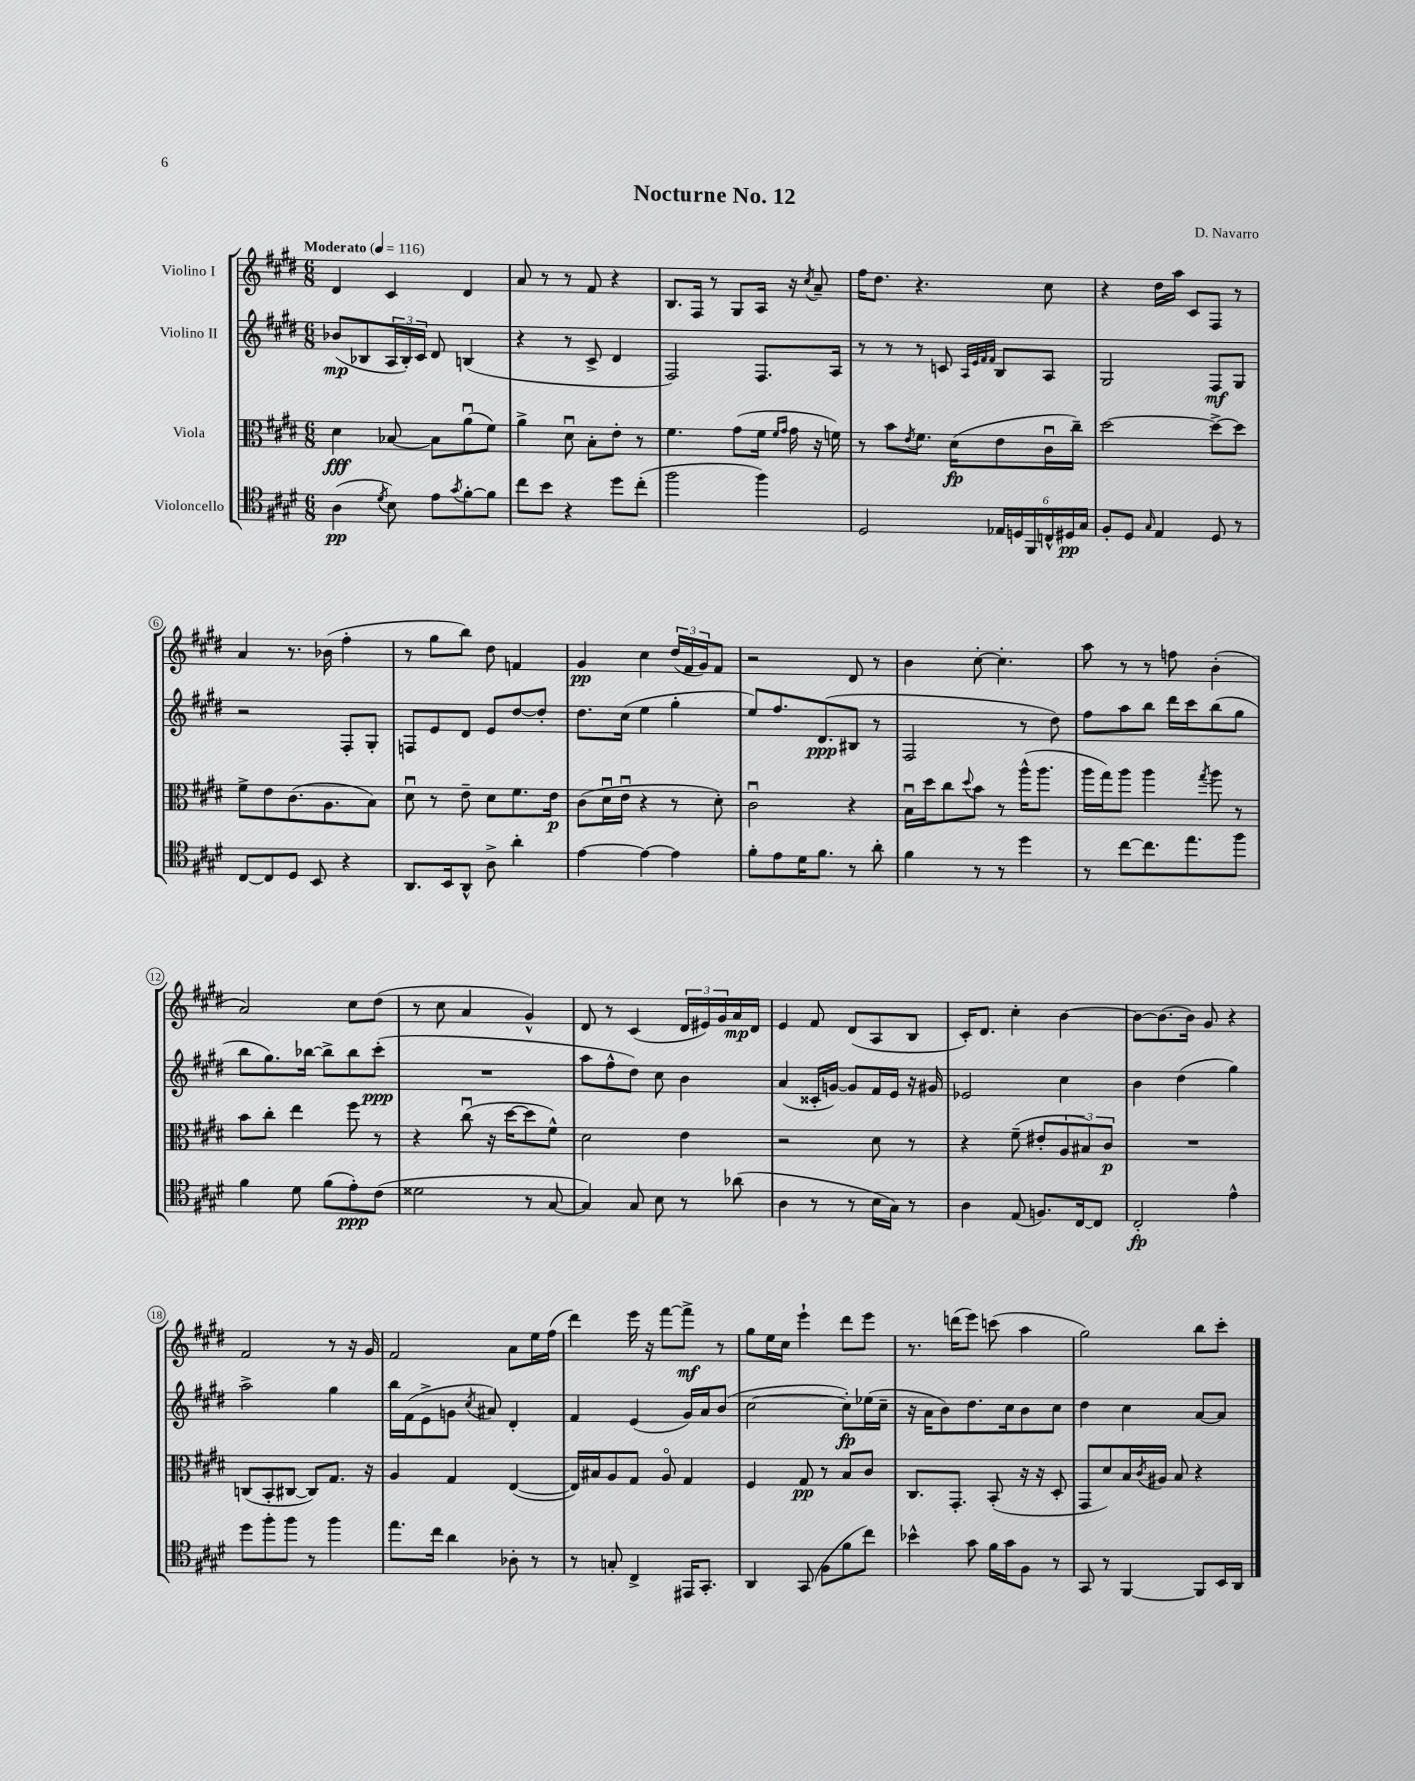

**kern	**dynam	**kern	**dynam	**kern	**dynam	**kern	**dynam
*part4	*part4	*part3	*part3	*part2	*part2	*part1	*part1
*staff4	*staff4	*staff3	*staff3	*staff2	*staff2	*staff1	*staff1
*I"Violoncello	*	*I"Viola	*	*I"Violino II	*	*I"Violino I	*
*clefC4	*	*clefC3	*	*clefG2	*	*clefG2	*
*k[f#c#g#d#]	*	*k[f#c#g#d#]	*	*k[f#c#g#d#]	*	*k[f#c#g#d#]	*
*M6/8	*	*M6/8	*	*M6/8	*	*M6/8	*
*MM116	*	*MM116	*	*MM116	*	*MM116	*
=1	=1	=1	=1	=1	=1	=1	=1
!	!	!	!	!	!	!LO:TX:a:B:t=Moderato	!
(4A\	pp	4d#\	fff	(8b-X/L	mp	4d#/	.
.	.	.	.	8B-X/	.	.	.
8qd#/	.	.	.	.	.	.	.
8B\)	.	[8B-X/	.	24A/L	.	4c#/	.
.	.	.	.	24B-'/)	.	.	.
.	.	.	.	24c#/JJ	.	.	.
8e\L	.	8B-\L]	.	8d#/	.	.	.
8qg#/	.	.	.	.	.	.	.
[8f#'\	.	(8au\	.	(4Bn/	.	4d#/	.
8f#\J]	.	8f#\J)	.	.	.	.	.
=2	=2	=2	=2	=2	=2	=2	=2
8cc#\L	.	4a^\	.	4r	.	8a/	.
8b\J	.	.	.	.	.	8r	.
4r	.	8d#u\	.	8r	.	8r	.
.	.	8B'\L	.	8c#^/	.	8f#/	.
8dd#\L	.	8e'\J	.	4d#/	.	4r	.
(8cc#'\J	.	8r	.	.	.	.	.
=3	=3	=3	=3	=3	=3	=3	=3
2ff#\	.	4.f#\	.	2F#/)	.	8.B/L	.
.	.	.	.	.	.	16F#/Jk	.
.	.	.	.	.	.	8r	.
.	.	(8g#\L	.	.	.	8G#/L	.
4ff#\)	.	16f#\Jk	.	8.F#/L	.	16A/Jk	.
.	.	16qqf#/LL	.	.	.	.	.
.	.	16qqg#/JJ	.	.	.	.	.
.	.	16g#\	.	.	.	16r	.
.	.	.	.	.	.	8qcc#/	.
.	.	16r	.	.	.	8a~/	.
.	.	16fn\)	.	16A/Jk	.	.	.
=4	=4	=4	=4	=4	=4	=4	=4
2D#/	.	8r	.	8r	.	16ff#\KL	.
.	.	.	.	.	.	8.dd#\J	.
.	.	8b\L	.	8r	.	.	.
.	.	8qe/	.	.	.	.	.
.	.	8.f#\J	.	8r	.	4.r	.
.	.	.	.	8cn/	.	.	.
.	.	(16d#\KL	fp	.	.	.	.
.	.	.	.	32qqA/LLL	.	.	.
.	.	.	.	32qqe/	.	.	.
.	.	.	.	32qqf#/	.	.	.
.	.	.	.	32qqf#/JJJ	.	.	.
24E-X/LL	.	8e\	.	8B/L	.	.	.
24Dn/	.	.	.	.	.	.	.
24FF#/	.	.	.	.	.	.	.
24Cn^^/	.	16c#u\L	.	8A/J	.	8cc#\	.
24D#X/	pp	.	.	.	.	.	.
.	.	16cc#~\JJ)	.	.	.	.	.
24G#/JJ	.	.	.	.	.	.	.
=5	=5	=5	=5	=5	=5	=5	=5
8F#'/L	.	[2dd#\	.	2G#/	.	4r	.
8D#/J	.	.	.	.	.	.	.
16qqG#/	.	.	.	.	.	.	.
4E/	.	.	.	.	.	16dd#\LL	.
.	.	.	.	.	.	16aa\JJ	.
.	.	.	.	.	.	8c#/L	.
8D#/	.	8dd#^\L_	.	8F#/L	mf	8F#/J	.
8r	.	8dd#\J]	.	8G#/J	.	8r	.
!!LO:LB:g=z
=6	=6	=6	=6	=6	=6	=6	=6
[8C#/L	.	8f#^\L	.	2r	.	4a/	.
8C#/]	.	8e\	.	.	.	.	.
8D#/J	.	(8.c#\	.	.	.	8.r	.
8BB/	.	.	.	.	.	.	.
.	.	8.A\	.	.	.	(16b-X\	.
4r	.	.	.	8F#'/L	.	4ff#'\	.
.	.	8B\J)	.	8G#'/J	.	.	.
=7	=7	=7	=7	=7	=7	=7	=7
8.AA/L	.	8d#u\	.	8Fn/L	.	8r	.
.	.	8r	.	8e/	.	8gg#\L	.
16BB/k	.	.	.	.	.	.	.
8AA^^/J	.	8e~\	.	8d#/J	.	8bb\J)	.
8A^\	.	8d#\L	.	8e/L	.	8dd#\	.
4a'\	.	8.f#\	.	[8dd#/	.	4fn/	.
.	.	.	.	8dd#'/J]	.	.	.
.	.	16e\Jk	p	.	.	.	.
=8	=8	=8	=8	=8	=8	=8	=8
[4e\	.	(8c#\L	.	8.dd#\L	.	4g#/	pp
.	.	16d#u\L	.	.	.	.	.
.	.	16eu\JJ	.	(16cc#\Jk	.	.	.
4e\_	.	4r	.	4ee\	.	4cc#\	.
4e\]	.	8r	.	4gg#'\	.	(24dd#/LL	.
.	.	.	.	.	.	24f#/	.
.	.	.	.	.	.	24g#/J)	.
.	.	8d#'\)	.	.	.	8f#/J	.
=9	=9	=9	=9	=9	=9	=9	=9
8f#'\L	.	2c#u\	.	8ee/L)	.	2r	.
8e\	.	.	.	8.ff#/	.	.	.
16d#\K	.	.	.	.	.	.	.
8.f#\J	.	.	.	(8.d#/	ppp	.	.
8r	.	4r	.	8B#X/J	.	8d#/	.
8a'\	.	.	.	8r	.	8r	.
=10	=10	=10	=10	=10	=10	=10	=10
4f#\	.	16Bu\LL	.	2F#/	.	4b\	.
.	.	16dd#\J	.	.	.	.	.
.	.	8cc#\	.	.	.	.	.
.	.	8qqdd#/	.	.	.	.	.
8r	.	8b\J	.	.	.	[8cc#'\	.
8r	.	8r	.	.	.	4.cc#'\]	.
4dd#\	.	(16aa^^\KL	.	8r	.	.	.
.	.	8.aa\J	.	.	.	.	.
.	.	.	.	8dd#\)	.	.	.
=11	=11	=11	=11	=11	=11	=11	=11
8r	.	16aa\LL	.	8ff#\L	.	8aa\	.
.	.	16gg#\J)	.	.	.	.	.
[8cc#\L	.	8aa\J	.	8aa\	.	8r	.
8.cc#\]	.	4aa\	.	8bb\J	.	8r	.
.	.	.	.	16ddd#\LL	.	8ffn\	.
8.ee\	.	.	.	16ccc#\J	.	.	.
.	.	8qgg#/	.	.	.	.	.
.	.	8aa\	.	(8bb\	.	(4b'\	.
8ff#\J	.	8r	.	8gg#\J	.	.	.
!!LO:LB:g=z
=12	=12	=12	=12	=12	=12	=12	=12
4f#\	.	8b\L	.	8bb\L	.	2a/)	.
.	.	8cc#'\J	.	8.gg#\)	.	.	.
8d#\	.	4ee\	.	.	.	.	.
.	.	.	.	[16bb-X\Jk	.	.	.
(8f#\L	.	.	.	8bb-^\L]	.	.	.
8e'\)	ppp	8ff#\	.	8bb-\	.	8cc#\L	.
(8c#\J	.	8r	.	(8ccc#'\J	ppp	(8dd#\J	.
=13	=13	=13	=13	=13	=13	=13	=13
2d##X\	.	4r	.	2.r	.	8r	.
.	.	.	.	.	.	8cc#\	.
.	.	(8cc#u\	.	.	.	4a/	.
.	.	16r	.	.	.	.	.
.	.	[16dd#\KL	.	.	.	.	.
8r	.	8dd#\]	.	.	.	4g#^^/)	.
[8G#/	.	8f#^^\J)	.	.	.	.	.
=14	=14	=14	=14	=14	=14	=14	=14
4G#/])	.	2d#\	.	8aa\L	.	8d#/	.
.	.	.	.	8ff#^^\	.	8r	.
8G#/	.	.	.	8dd#\J)	.	(4c#/	.
8B\	.	.	.	8cc#\	.	.	.
8r	.	4e\	.	4b\	.	24d#/LL	.
.	.	.	.	.	.	24e#X/)	.
.	.	.	.	.	.	24g#/	.
(8a-X\	.	.	.	.	.	16a/	mp
.	.	.	.	.	.	16d#/JJ	.
=15	=15	=15	=15	=15	=15	=15	=15
4A\	.	2r	.	(4a/	.	4e/	.
8r	.	.	.	16c##X'/LL	.	8f#/	.
.	.	.	.	[16gn/JJ)	.	.	.
8r	.	.	.	8g/L]	.	(8d#/L	.
16B\LL	.	8d#\	.	16f#/L	.	8A/	.
16G#\JJ)	.	.	.	16e/JJ	.	.	.
8r	.	8r	.	16r	.	8B/J	.
.	.	.	.	16g#X/	.	.	.
=16	=16	=16	=16	=16	=16	=16	=16
4A\	.	4r	.	2e-X/	.	16c#'/KL)	.
.	.	.	.	.	.	8.d#/J	.
(8E/	.	(8f#~\	.	.	.	4cc#'\	.
8.Fn/L)	.	8e#X'/L	.	.	.	.	.
.	.	12A/	.	4cc#\	.	[4b\	.
[16C#/k	.	.	.	.	.	.	.
.	.	12B#X/)	.	.	.	.	.
8C#/J]	.	.	.	.	.	.	.
.	.	12c#/J	p	.	.	.	.
=17	=17	=17	=17	=17	=17	=17	=17
2C#'/	fp	2.r	.	4b\	.	8b\L_	.
.	.	.	.	.	.	(8.b\]	.
.	.	.	.	(4dd#\	.	.	.
.	.	.	.	.	.	16b\Jk)	.
.	.	.	.	.	.	8g#/	.
4e^^\	.	.	.	4gg#\)	.	4r	.
!!LO:LB:g=z
=18	=18	=18	=18	=18	=18	=18	=18
8dd#\L	.	(8Cn/L	.	2aa^\	.	2f#/	.
8ff#'\	.	8BB'/	.	.	.	.	.
8ff#\J	.	[8C#X/J	.	.	.	.	.
8r	.	8C#/L])	.	.	.	.	.
4ff#\	.	8.G#/J	.	4gg#\	.	8r	.
.	.	.	.	.	.	16r	.
.	.	16r	.	.	.	16g#/	.
=19	=19	=19	=19	=19	=19	=19	=19
8.ee\L	.	4A/	.	16bb\LL	.	2f#/	.
.	.	.	.	(16f#\J	.	.	.
.	.	.	.	8e^\	.	.	.
16cc#\Jk	.	.	.	.	.	.	.
4a\	.	4G#/	.	8gn\J	.	.	.
.	.	.	.	8qcc#/	.	.	.
.	.	.	.	8a#X/)	.	.	.
8A-X'\	.	([4E/	.	4d#'/	.	8a\L	.
8r	.	.	.	.	.	16ee\L	.
.	.	.	.	.	.	(16ff#\JJ	.
=20	=20	=20	=20	=20	=20	=20	=20
8r	.	16E/LL])	.	4f#/	.	4ddd#\)	.
.	.	16B#X/J	.	.	.	.	.
8Gn'/	.	8A/	.	.	.	.	.
4C#^/	.	8G#/J	.	(4e/	.	16eee\	.
.	.	.	.	.	.	16r	.
.	.	8A/	.	.	.	[8fff#\L	.
16EE#X/KL	.	4G#/	.	16g#/LL)	.	8fff#^\J]	mf
8.GG#'/J	.	.	.	16a/J	.	.	.
.	.	.	.	(8b/J	.	8r	.
=21	=21	=21	=21	=21	=21	=21	=21
4AA/	.	4F#/	.	[2cc#\	.	8gg#\L	.
.	.	.	.	.	.	16ee\L	.
.	.	.	.	.	.	16cc#\JJ	.
(8GG#/	.	8G#/	pp	.	.	4eee`\	.
8F#\L	.	8r	.	.	.	.	.
8f#\	.	8B/L	.	8cc#'\L])	fp	8ddd#\L	.
8cc#\J)	.	8c#/J	.	(16ee-X\L	.	8eee\J	.
.	.	.	.	16cc#~\JJ	.	.	.
=22	=22	=22	=22	=22	=22	=22	=22
4b-X^^\	.	8.C#/L	.	16r	.	8.r	.
.	.	.	.	16a\KL	.	.	.
.	.	.	.	8b\)	.	.	.
.	.	8.GG#'/J	.	.	.	(16dddn\KL	.
8g#\	.	.	.	8.dd#\	.	8eee\J)	.
16f#\LL	.	(8BB'/	.	.	.	(8cccn\	.
16g#\J	.	.	.	16cc#\k	.	.	.
8F#\J	.	16r	.	8b\	.	4aa\	.
.	.	16r	.	.	.	.	.
8r	.	8D#'/	.	8cc#\J	.	.	.
=23	=23	=23	=23	=23	=23	=23	=23
8GG#/	.	8GG#/L	.	4dd#\	.	2gg#\)	.
8r	.	8d#/)	.	.	.	.	.
[4FF#/	.	16B/L	.	4cc#\	.	.	.
.	.	8qc#/	.	.	.	.	.
.	.	16A#X/JJ	.	.	.	.	.
.	.	8B/	.	.	.	.	.
8FF#/L]	.	4r	.	[8a/L	.	8bb\L	.
16BB/L	.	.	.	8a/J]	.	8ccc#'\J	.
16AA/JJ	.	.	.	.	.	.	.
==	==	==	==	==	==	==	==
*-	*-	*-	*-	*-	*-	*-	*-
